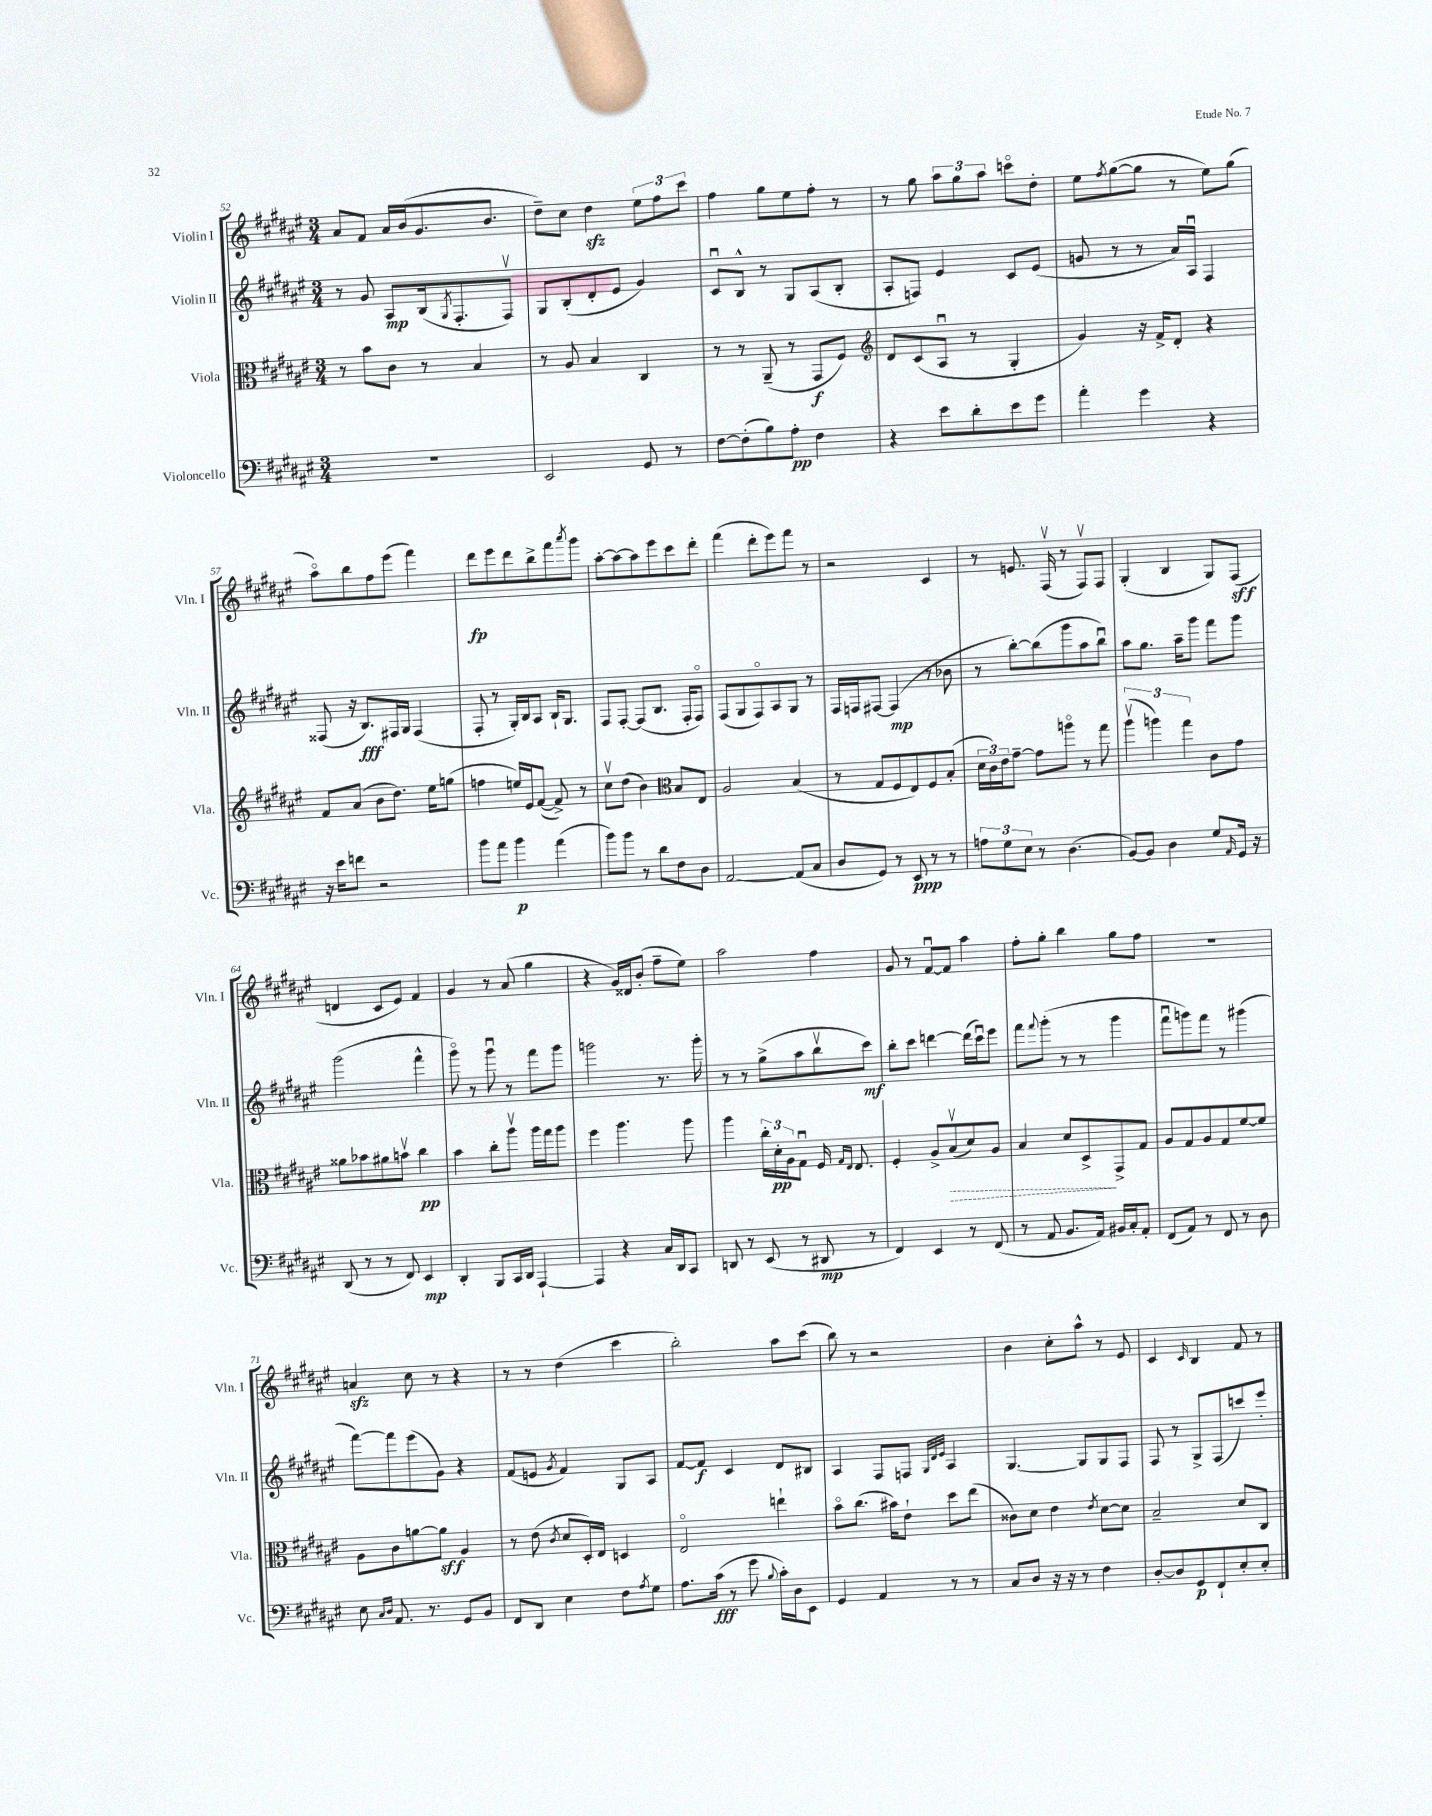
<<
\new StaffGroup <<
\new Staff = "s0" \with { instrumentName = "Violin I" shortInstrumentName = "Vln. I" } {
    \clef treble \key fis \major \numericTimeSignature \time 3/4
    ais'8 fis'8 ais'16 b'16( gis'8. b'8. |
    dis''8--) cis''8 dis''4\sfz \tuplet 3/2 { eis''8 fis''8 cis'''8 } |
    fis''4 gis''8 eis''8 fis''8-. r8 |
    r8 gis''8 \tuplet 3/2 { ais''8 gis''8 ais''8 } c'''8\flageolet dis''8-. |
    eis''8 \acciaccatura { fis''8 } gis''8~( gis''8 r8 eis''8) gis''8( |
    ais''8\flageolet) b''8 fis''8 eis'''8( fis'''4) |
    dis'''8\fp eis'''8 dis'''8 b''8-> fis'''8 \acciaccatura { ais'''8 } gis'''8 |
    ais''8~-. ais''8~ ais''8 eis'''8 cis'''8 dis'''8-. |
    fis'''4( dis'''8-. eis'''8) fis'''8 r8 |
    r2 cis'4 |
    r8 e'8. fis16\upbow( r8 fis8\upbow) fis8 |
    gis4-.( b4 gis8) fis8\sff( |
    d'4 cis'8 eis'8) fis'4 |
    gis'4 r8 ais'8( gis''4 |
    r4 gis'16) disis'16 b'8-.( fis''8-- eis''8) |
    ais''2 fis''4 |
    gis'8 r8 fis'8~\downbow fis'8 ais''4 |
    fis''8-. gis''8-. b''4 gis''8 fis''8 |
    R2. |
    a'4\sfz cis''8 r8 r4 |
    r8 r8 dis''4( cis'''4 |
    b''2-.) ais''8 cis'''8( |
    b''8) r8 r2 |
    b'4 cis''8-. ais''8-^ r8 eis'8 |
    cis'4 \grace { cis'16 } b4 fis'8 r8 \bar "|." |
}
\new Staff = "s1" \with { instrumentName = "Violin II" shortInstrumentName = "Vln. II" } {
    \clef treble \key fis \major \numericTimeSignature \time 3/4
    r8 gis'8 ais8\mp b16( \acciaccatura { gis8 } fis8.-. fis8\upbow) |
    gis8 b8-.( dis'8-. eis'8 gis'4) |
    cis'8\downbow b8-^ r8 gis8 ais8( b8-. |
    ais8-. f8) eis'4 cis'8 eis'8( |
    g'8 r8 r8 ais'16) ais16\downbow fis4 |
    fisis8( r16 b8.\fff) fis16 gis16 fis4( |
    fis8-. r8 gis16-.) b16 ais8 b16-! gis8. |
    fis8 fis8~-. fis8( b8. fis16-. fis8\flageolet) |
    fis8( gis8 fis8\flageolet) ais8 gis8 r8 |
    fis16 f16 fis8~ fis4\mp( r8 bes'8 |
    r8 b''8~-.) b''8( gis'''8 ais''8 b''8\downbow) |
    ais''8 gis''8. ais''16-- gis'''8 fis'''8 gis'''8 |
    gis'''2( fis'''4-^ |
    gis'''8\flageolet) r8 gis'''8\downbow r8 fis'''8 gis'''8 |
    g'''2 r8. g'''16-. |
    r8 r8 gis''8->( ais''8 b''8\upbow cis'''8\mf) |
    b''8-. cis'''8 d'''4~ d'''16( cis'''16\downbow) eis'''8 |
    fis'''8 \appoggiatura { fis'''8 } gis'''8-.( r8 r8 gis'''4 |
    fis'''8\downbow g'''8) fis'''8 r8 gis'''4( |
    fis'''8~) fis'''8 eis'''8( gis'8) r4 |
    fis'8( e'8 \acciaccatura { gis'8 } fis'4) gis8 ais8 |
    fis'8~ fis'8\f cis'4 dis'8 bis8 |
    ais4 fis8 f8 \grace { gis32 dis'32 eis'32 } ais4 |
    gis4.~ gis8 gis8 fis8 |
    fis8 r8 gis8-> fis8( c'''8) eis'''8-. \bar "|." |
}
\new Staff = "s2" \with { instrumentName = "Viola" shortInstrumentName = "Vla." } {
    \clef alto \key fis \major \numericTimeSignature \time 3/4
    r8 b'8 cis'8 r8 b4 |
    r8 ais8 b4 cis4 |
    r8 r8 ais,8--( r8 gis,8\f fis8) |
    \clef treble dis'8 cis'8( ais8\downbow r8 gis4-. |
    gis'4) r16 fis'16-> dis'8-. r4 |
    fis'8 ais'8( b'8 dis''8.) eis''16 g''8( |
    f''4 e''16) eis'16 fis'8~( fis'8->) r8 |
    cis''8\upbow dis''8( b'4) \clef alto b8 eis8 |
    ais2 b4( |
    r8 gis8 fis8 eis8) fis8 b8-.( |
    \tuplet 3/2 { dis'16 cis'16) eis'16 } gis'8~-- gis'8 a''8\flageolet r8 gis''8 |
    \tuplet 3/2 { ais''4\upbow( a''4) gis''4 } cis'8 gis'8 |
    aisis'8 bes'8 ais'8 b'8\upbow cis''4\pp |
    b'4 cis''8-. ais''8\upbow ais''16 gis''16 ais''8 |
    fis''4 ais''4. ais''8 |
    ais''4 \tuplet 3/2 { cis''16-. dis'16-.\pp ais16 } gis8\downbow fis16 \grace { gis16 eis16 } eis8. |
    fis4-. ais8-> \once \override Hairpin.style = #'dashed-line b8\upbow\>( dis'8) ais8 |
    b4 dis'8 dis8->\! gis,8-> gis8 |
    ais8 gis8 ais8 gis8 fis'8~ fis'8 |
    ais8 cis'8 a'8~ a'8\sff ais4 |
    r8 eis'8( \acciaccatura { cis'8 } dis'8 dis16-.) eis16 d4 |
    eis2\flageolet e''4-! |
    b'8\flageolet cis''8.( bis'16) eis'8-! dis''8 eis''8( |
    cisis'8) dis'8 eis'4 \acciaccatura { eis'8 } dis'8~ dis'8 |
    b2-- dis'8 cis8 \bar "|." |
}
\new Staff = "s3" \with { instrumentName = "Violoncello" shortInstrumentName = "Vc." } {
    \clef bass \key fis \major \numericTimeSignature \time 3/4
    R2. |
    eis,2 gis,8 r8 |
    fis8~ fis8-.( b8) ais8-.\pp fis4 |
    r4 eis'8 dis'8-. eis'8 gis'8 |
    ais'4-. gis'4 r4 |
    r16 eis'16 f'8 r2 |
    b'8 ais'8 b'4\p ais'4( |
    b'8) b'8 r8 dis'8 fis8 dis8 |
    ais,2~ ais,8( cis8 |
    dis8 gis,8) r8 eis,8\ppp r8 r8 |
    \tuplet 3/2 { a8 gis8 eis8 } r8 dis4.( |
    b,8~) b,8 dis4 gis8 \grace { ais,16 } gis,16 r16 |
    dis,8( r8 r8 fis,8) eis,4\mp |
    dis,4-. b,,8 cis,16 dis,16 ais,,4~-! |
    ais,,4 r4 cis16 dis,16 cis,8 |
    d,8 r8 eis,8( r8 dis,8\mp r8 |
    fis,4) eis,4 r8 fis,8( |
    r8 ais,8 b,8. ais,16) bis,16 cis16-. ais,8-. |
    fis,8( ais,8) r8 fis,8 r8 dis8 |
    eis8 \grace { cis16 dis16 } ais,8. r8. gis,8 b,8 |
    fis,8 dis,8 eis4 fis8 \acciaccatura { ais8 } gis8 |
    ais8. cis'16\fff( r8 gis'8 \appoggiatura { b8 } cis'16-.) dis16 eis,8 |
    gis,4 ais,4 r8 r8 |
    cis8 dis8 r16 r16 r8 fis4 |
    dis8~-. dis8 gis,8\p fis,8-! eis8-. eis8-. \bar "|." |
}
>>
>>
\layout { \context { \Score currentBarNumber = #52 } }
